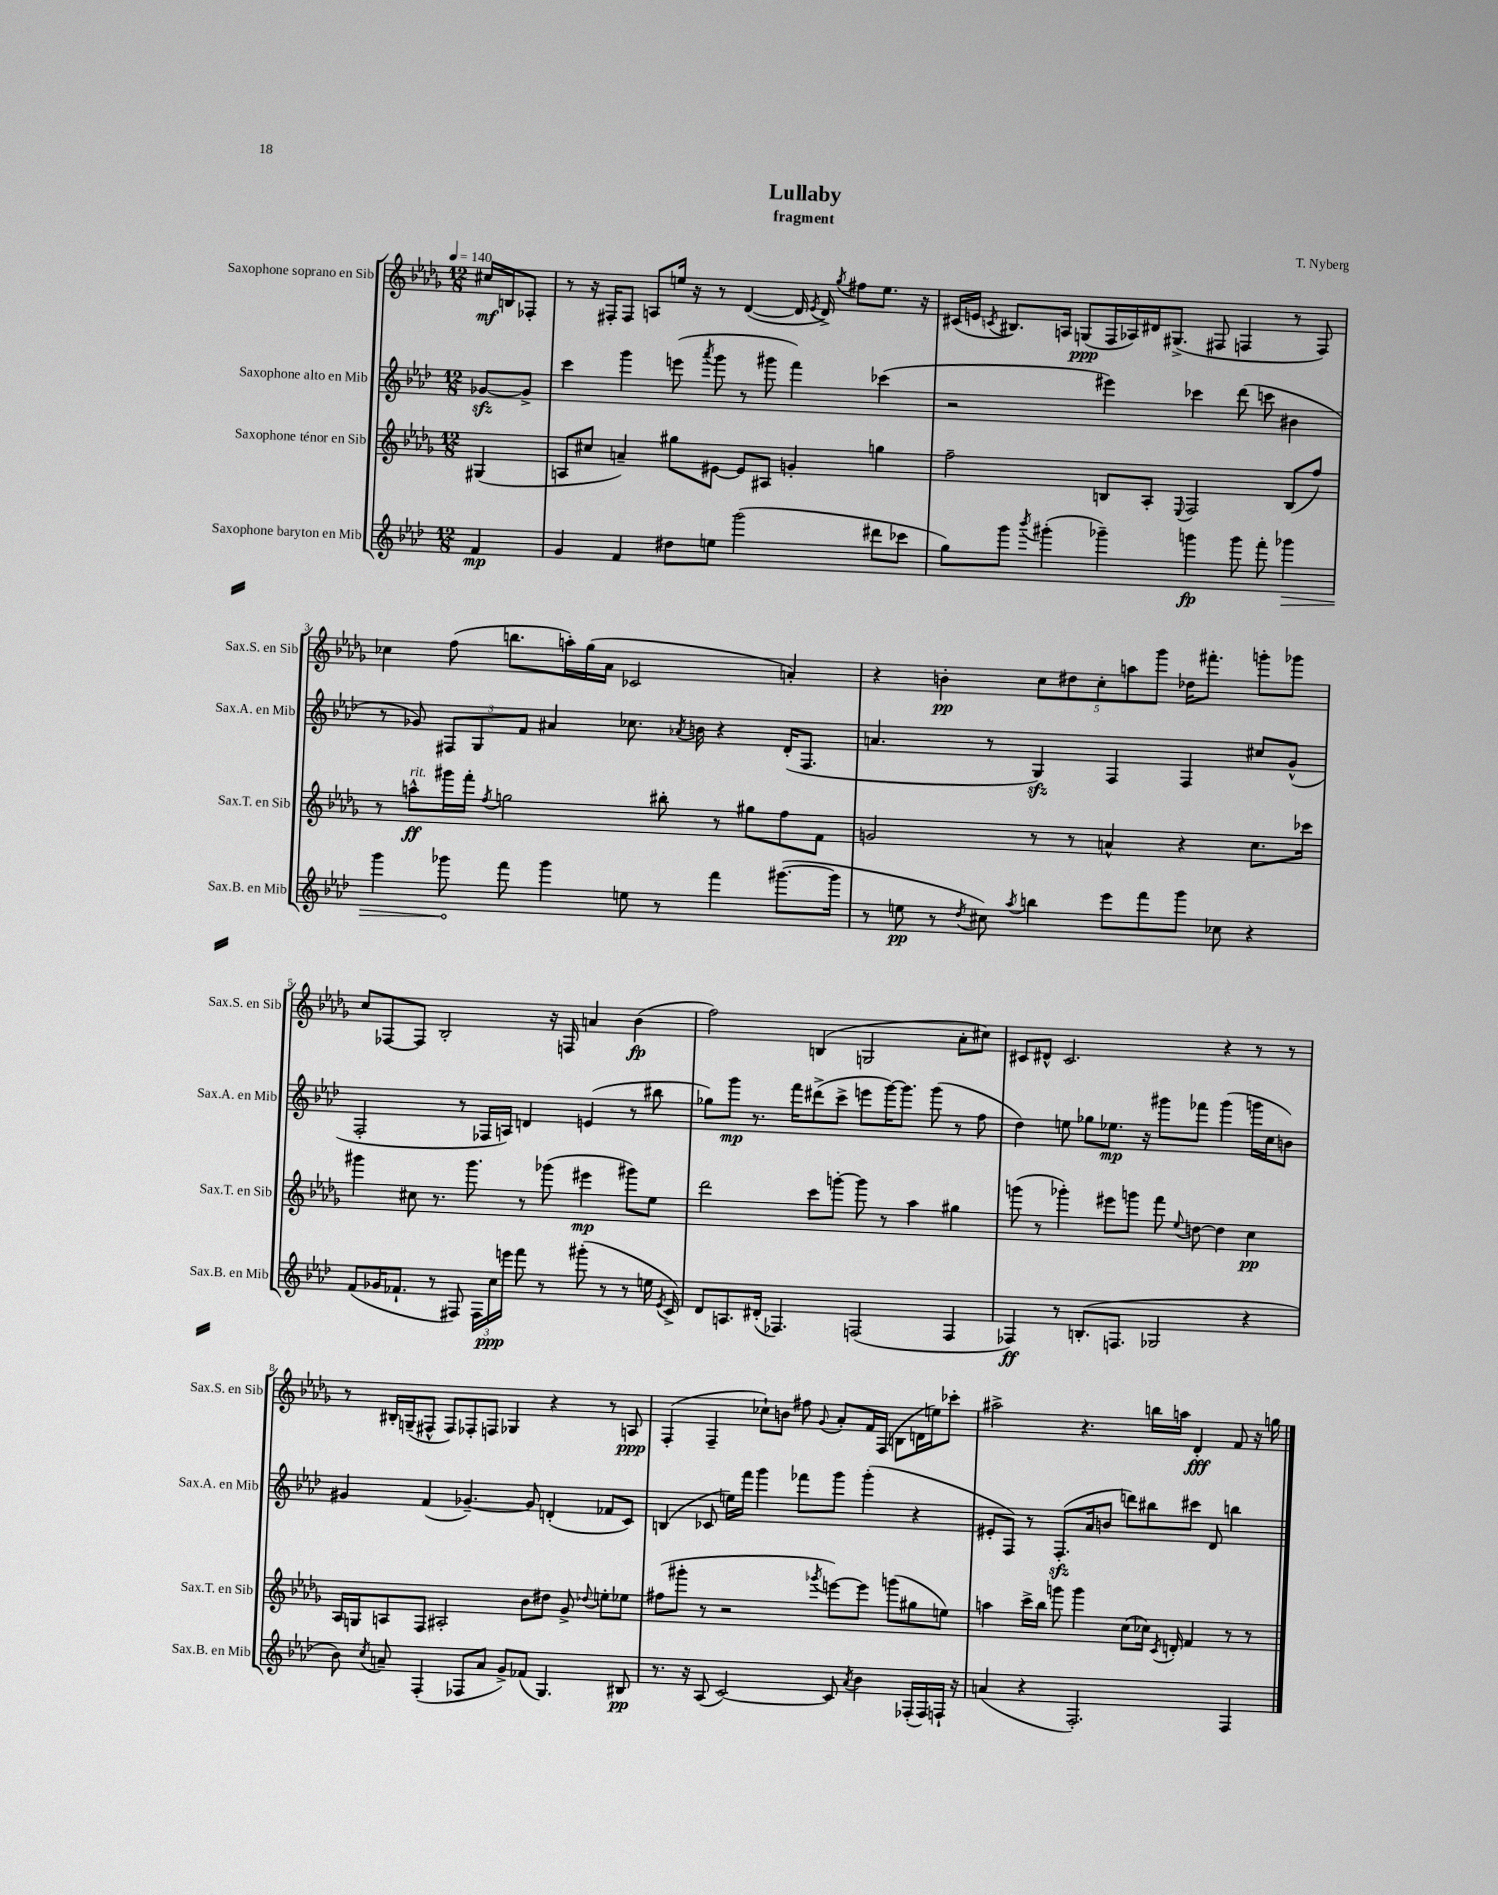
\header { title = "Lullaby" composer = "T. Nyberg" subtitle = "fragment" }
<<
\new StaffGroup <<
\new Staff = "s0" \with { instrumentName = "Saxophone soprano en Sib" shortInstrumentName = "Sax.S. en Sib" } {
    \clef treble \key des \major \numericTimeSignature \time 12/8 \partial 4 \tempo 4 = 140
    \autoBeamOff cis''16[\mf b16 fes8]-. |
    r8 r16 fis16[-. fis8] a8[ e''16] r16 r8 des'4~( des'16 \acciaccatura { ees'8 } des'16->) \acciaccatura { ges''8 } fis''8[ e''8.] r16 |
    cis'16[( e'16] \acciaccatura { c'8 } bis8.[) a16] g8[\ppp( f16 aes16) dis'16 gis8.]->( fis8 f4 r8 f8) |
    ces''4 f''8( b''8.[ a''16-.) ges''16( aes'16] ces'2 a'4-.) |
    r4 b'4-.\pp \tuplet 5/4 { c''8[ dis''8 c''8-. a''8 ges'''8] } des''16[ fis'''8.]-. g'''8[-. ges'''8] |
    c''8[ fes8~ fes8] bes2-. r16 f16 a'4 bes'4\fp( |
    f''2) b4( g2 aes'8[-. cis''8]) |
    cis'8[ dis'8]-^ cis'2. r4 r8 r8 |
    r8 bis16[-. g16--( fis8]-^ fis8[) fes8-. f8] ges4 r4 r8 a8\ppp |
    f4-.( f4-- ces''8[-!) b'8] fis''8 \appoggiatura { ges'8 } aes'8[-. f'16 f16]( b8[ d'16 e''16) ces'''8]-. |
    ais''2-> r4. b''16[ a''16] des'4-.\fff f'8 r16 g''16 \bar "|." |
}
\new Staff = "s1" \with { instrumentName = "Saxophone alto en Mib" shortInstrumentName = "Sax.A. en Mib" } {
    \clef treble \key aes \major \numericTimeSignature \time 12/8 \partial 4
    \autoBeamOff ges'8[~\sfz ges'8]-> |
    c'''4 g'''4 e'''8( \acciaccatura { aes'''8 } g'''8 r8 gis'''8 f'''4) ces'''4( |
    r2 eis'''4) ces'''4 des'''8( c'''8 bis'4 |
    r8 ges'8) \tuplet 3/2 { fis8[ g8 f'8] } ais'4 ces''8. \acciaccatura { aes'8 } b'16 r4 des'16[-.( fis8.] |
    a'4. r8 g4\sfz) f4 f4 cis''8[ g'8]-^( |
    f2-. r8 fes16[ a16]) d'4 e'4( r8 bis''8 |
    ges''8[) g'''8]\mp r8. f'''16[ dis'''8->( c'''8]-> e'''8[ g'''16~) g'''8.] g'''8( r8 f''8 |
    des''4) e''8 ges''8[ ees''8.]\mp r16 gis'''8[ fes'''8] gis'''4( g'''16[ c''16 b'8]) |
    gis'4 f'4( ges'4.~--) ges'8 d'4-.( fes'8[ c'8]) |
    b4( ces'8 e''16[) f'''16] g'''4 fes'''8[ g'''8] g'''4-.( r4 |
    eis'8[-. f8]) r8 f8.[-.\sfz( aes'16 b'8] d'''8[) bis''8 cis'''8] des'8 b''4 \bar "|." |
}
\new Staff = "s2" \with { instrumentName = "Saxophone ténor en Sib" shortInstrumentName = "Sax.T. en Sib" } {
    \clef treble \key des \major \numericTimeSignature \time 12/8 \partial 4
    \autoBeamOff gis4( |
    a8[ cis''8] a'4--) gis''8[ eis'8]~ eis'8[ ais8] g'4-. g''4 |
    f''2-- b8[ aes8]-. \appoggiatura { ees8 } f2 b8[( f''8]) |
    r8 a''8[-^\ff^\markup { \italic "rit." } gis'''16 f'''16]-. \acciaccatura { f''8 } g''2 bis''8-. r8 gis''8[ f''8 f'8] |
    g'2 r8 r8 a'4-^ r4 c''8.[ ces'''16] |
    gis'''4 cis''8 r8. gis'''8. r8 ges'''8( eis'''4\mp gis'''8[) ees''8] |
    des'''2 c'''8[ g'''8]~-. g'''8 r8 aes''4 gis''4 |
    g'''8( r8 ges'''4-.) eis'''8[ g'''8] f'''8 \appoggiatura { ees''8 } d''8~ d''4 c''4\pp |
    aes16[ g16 a8 f8] ais2-. bes'8[ dis''8] ges'8-> \appoggiatura { des''8 } e''8[-. ees''8] |
    fis''8[( gis'''8]-. r8 r2 \acciaccatura { ges'''8 } e'''8[~) e'''8] g'''8[( gis''8 e''8]) |
    a''4 c'''16[-> bes''16] g'''8 g'''4 c''8[( ces''16]) \acciaccatura { c'8 } d'16-. f'4 r8 r8 \bar "|." |
}
\new Staff = "s3" \with { instrumentName = "Saxophone baryton en Mib" shortInstrumentName = "Sax.B. en Mib" } {
    \clef treble \key aes \major \numericTimeSignature \time 12/8 \partial 4
    \autoBeamOff f'4\mp |
    g'4 f'4 dis''8[ e''8] g'''2( dis'''8[ ces'''8] |
    g''8[) g'''8] \acciaccatura { bes'''8 } gis'''4-.( ges'''4--) g'''4\fp g'''8 f'''8-. \once \override Hairpin.circled-tip = ##t ges'''4\> |
    g'''4 ges'''8\! f'''8 ges'''4 e''8 r8 f'''4 gis'''8.[~( gis'''16] |
    r8 e''8\pp r8 \acciaccatura { des''8 } cis''8) \acciaccatura { aes''8 } b''4 ees'''8[ f'''8 g'''8] ces''8 r4 |
    f'8[( ges'16 fes'8.]-! r8 fis8) \tuplet 3/2 { fis16[ c''16\ppp e'''16] } f'''8 r8 gis'''8-.( r8 r8 e''16 \acciaccatura { ees'8 } c'16->) |
    des'8[ a8. dis'16]-.( fes4.) f2( f4 |
    fes4\ff) r8 b8.[-.( f8.] ges2 r4 |
    bes'8) \acciaccatura { c''8 } a'8-- f4-.( fes8[ a'8] g'8[->) fes'8]( g4.) bis8\pp |
    r8. r16 aes8( c'2~) c'8 \acciaccatura { aes'8 } bes'4 fes16[-.( fes16) f16]-! r16 |
    a'4( r4 f2.-.) f4 \bar "|." |
}
>>
>>
